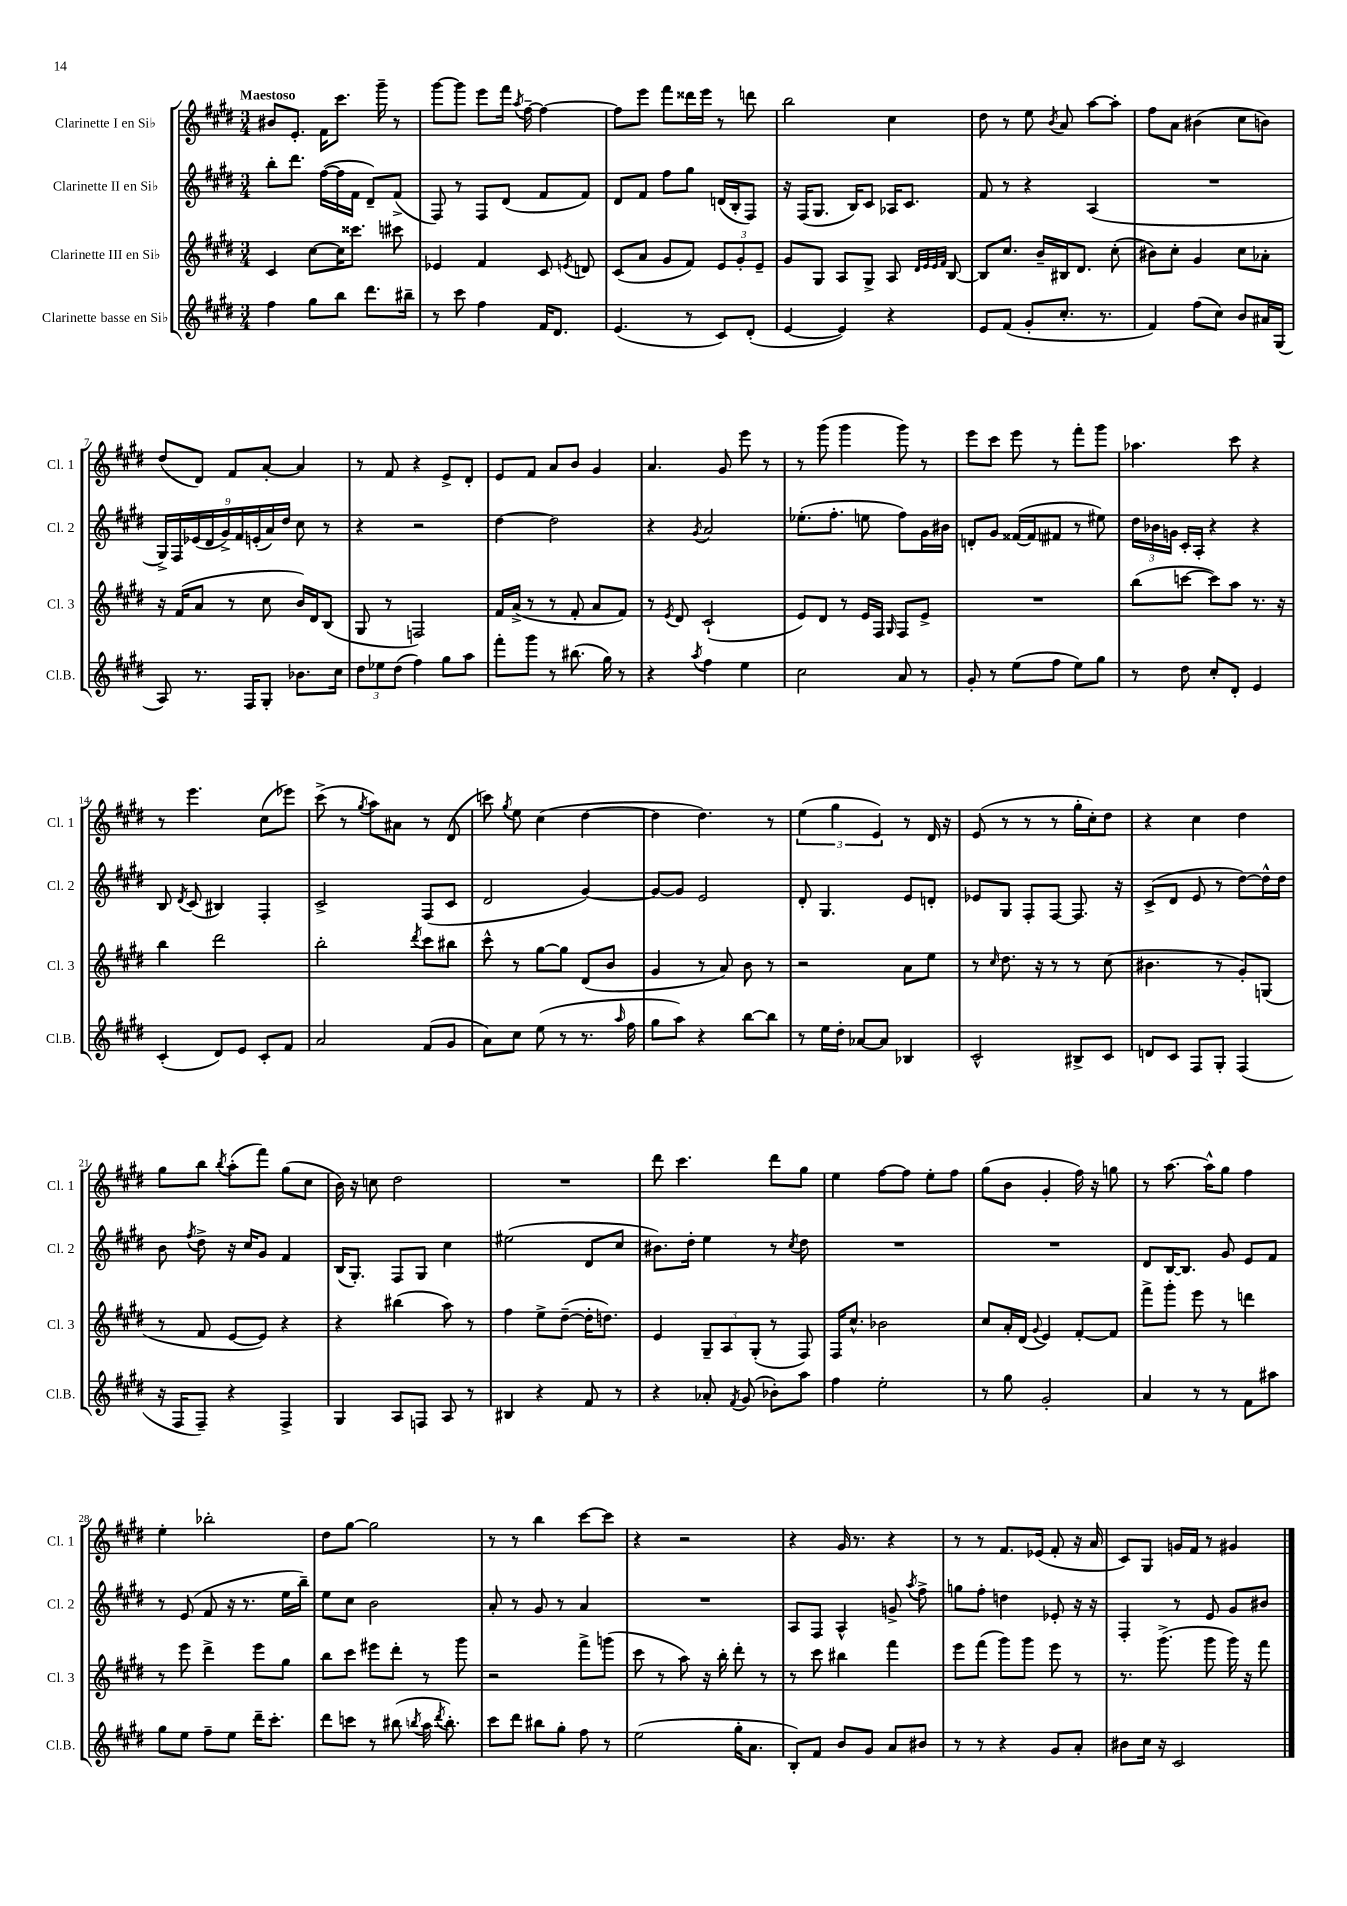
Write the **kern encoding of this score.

**kern	**kern	**kern	**kern
*part4	*part3	*part2	*part1
*staff4	*staff3	*staff2	*staff1
*I"Clarinette basse en Si♭	*I"Clarinette III en Si♭	*I"Clarinette II en Si♭	*I"Clarinette I en Si♭
*I'Cl.B.	*I'Cl. 3	*I'Cl. 2	*I'Cl. 1
*clefG2	*clefG2	*clefG2	*clefG2
*k[f#c#g#d#]	*k[f#c#g#d#]	*k[f#c#g#d#]	*k[f#c#g#d#]
*M3/4	*M3/4	*M3/4	*M3/4
=1	=1	=1	=1
!	!	!	!LO:TX:a:B:t=Maestoso
4ff#\	4c#/	8bb'\L	8b#X/L
.	.	8.ddd#\J	8.e'/J
8gg#\L	[8cc#\L	.	.
.	.	([16ff#\LL	16f#\KL
8bb\J	16cc#\K]	16ff#\]	8.ccc#\J
.	8.ccc##X\J	16f#\JJ	.
8.ddd#\L	.	8d#~/L)	.
.	.	.	16ggg#~\
.	8ccc#X\	(8f#^/J	8r
16bb#X~\Jk	.	.	.
=2	=2	=2	=2
8r	4e-X/	8F#/)	[8ggg#\L
8ccc#\	.	8r	8ggg#\J]
4ff#\	4f#/	8F#/L	8eee\L
.	.	(8d#/J	16fff#\Jk
.	.	.	8qaa/
.	.	.	[16ff#~\
16f#/KL	8c#/	8f#/L	4ff#\_
8.d#/J	.	.	.
.	8qen/	.	.
.	8dn/	8f#/J)	.
=3	=3	=3	=3
(4.e/	(8c#/L	8d#/L	8ff#\L]
.	8a/J	8f#/J	8eee\J
.	8g#/L	8ff#\L	8fff#\L
8r	8f#/J)	8gg#\J	16ddd##X\L
.	.	.	16eee\JJ
8c#/L)	12e/L	(16dn/LL	8r
.	.	16B'/J	.
.	12g#'/	.	.
(8d#'/J	.	8F#/J)	8dddn\
.	12e~/J	.	.
=4	=4	=4	=4
[4e/	8g#/L	16r	2bb\
.	.	(16F#/KL	.
.	8G#/J	8.G#/J	.
4e/])	8A/L	.	.
.	.	16B/KL)	.
.	8G#^/J	8c#/J	.
4r	8A/	16A-X/KL	4cc#\
.	.	8.c#/J	.
.	32qqd#/LLL	.	.
.	32qqe/	.	.
.	32qqe/	.	.
.	32qqf#/JJJ	.	.
.	[8B/	.	.
=5	=5	=5	=5
8e/L	8B/L]	8f#/	8dd#\
(8f#/J	8.cc#/J	8r	8r
8g#'/L	.	4r	8ee\
.	16b~/LL	.	.
.	.	.	8qb/
8.cc#'/J	16B#X/J	.	8a/
.	8.d#/J	.	.
.	.	(4A/	[8aa\L
8.r	.	.	.
.	(8cc#'\	.	8aa'\J]
=6	=6	=6	=6
4f#/)	8b#X\L)	2.r	8ff#\L
.	8cc#'\J	.	8a\J
(8ff#\L	4g#/	.	(4b#X\
8cc#\J)	.	.	.
8b/L	8cc#\L	.	8cc#\L
16a#X/L	8a-X'\J	.	8bn\J)
(16G#/JJ	.	.	.
!!LO:LB:g=z
=7	=7	=7	=7
8A/)	16r	18G#^/LL)	(8dd#/L
.	.	18F#/	.
.	(16f#/KL	.	.
.	.	(18e-X/	.
8.r	8a/J	.	8d#/J)
.	.	18d#/	.
.	.	18g#^/)	.
.	8r	.	8f#/L
.	.	18f#/	.
16F#/KL	.	.	.
.	.	(18en'/	.
8G#'/J	8cc#\	.	[8a'/J
.	.	18a/)	.
.	.	18dd#/JJ	.
8.b-X\L	16b/LL)	8cc#\	4a/]
.	16d#/J	.	.
.	(8B/J	8r	.
16cc#\Jk	.	.	.
=8	=8	=8	=8
12dd#\L	8G#/	4r	8r
12ee-X\	.	.	.
.	8r	.	8f#/
(12dd#\J	.	.	.
4ff#\)	2Fn/)	2r	4r
8gg#\L	.	.	8e^/L
8aa\J	.	.	8d#'/J
=9	=9	=9	=9
8fff#'\L	16f#/LL	[4dd#\	8e/L
.	(16a^/JJ	.	.
8ggg#\J	8r	.	8f#/J
8r	8r	2dd#\]	8a/L
(8.bb#X\	8f#'/	.	8b/J
.	8a/L	.	4g#/
16gg#\)	.	.	.
8r	8f#/J)	.	.
=10	=10	=10	=10
4r	8r	4r	4.a/
.	8qe/	.	.
.	8d#/	.	.
8qaa/	.	8qg#/	.
4ff#\	(2c#`/	2a/	.
.	.	.	8g#/
4ee\	.	.	8eee\
.	.	.	8r
=11	=11	=11	=11
2cc#\	8e/L)	(8.ee-X'\L	8r
.	8d#/J	.	(8ggg#\
.	.	8.ff#'\J	.
.	8r	.	4ggg#\
.	16e/LL	8een\	.
.	16F#/JJ	.	.
.	16qqG#/	.	.
8a/	8F#/L	8ff#\L)	8ggg#\)
8r	8e^/J	16g#\L	8r
.	.	16b#X\JJ	.
=12	=12	=12	=12
8g#'/	2.r	8dn'/L	8eee\L
8r	.	8g#/J	8ccc#\J
(8ee\L	.	([16f##X/LL	8eee\
.	.	16f##/J]	.
8ff#\J	.	8f#X/J	8r
8ee\L)	.	8r	8fff#'\L
8gg#\J	.	8ee#X\)	8ggg#\J
=13	=13	=13	=13
8r	(8bb\L	24dd#\LL	4.aa-X\
.	.	24b-X\	.
.	.	24gn\JJ	.
8dd#\	[8cccn\J	16c#'/LL	.
.	.	16A'/JJ	.
8cc#'/L	8ccc\L])	4r	.
8d#'/J	8aa\J	.	8ccc#\
4e/	8.r	4r	4r
.	16r	.	.
!!LO:LB:g=z
=14	=14	=14	=14
(4c#'/	4bb\	8B/	8r
.	.	8qd#/	.
.	.	(8c#/	4.eee\
8d#/L)	2ddd#\	4B#X/)	.
8e/J	.	.	.
8c#'/L	.	4F#'/	(8cc#\L
8f#/J	.	.	8eee-X\J)
=15	=15	=15	=15
2a/	2bb'\	2c#^/	(8ccc#^\
.	.	.	8r
.	.	.	8qgg#/
.	.	.	8aa\L)
.	.	.	8a#X\J
.	8qddd#/	.	.
(8f#/L	8ccc#\L	(8F#/L	8r
8g#/J	8bb#X\J	8c#/J	(8d#/
=16	=16	=16	=16
8a\L)	8ccc#^^\	2d#/	8cccn\)
.	.	.	8qgg#/
8cc#\J	8r	.	8ee\
(8ee\	[8gg#\L	.	(4cc#\
8r	8gg#\J]	.	.
8.r	(8d#/L	[4g#/)	[4dd#\
.	8b/J	.	.
16qqaa/	.	.	.
16ff#\	.	.	.
=17	=17	=17	=17
8gg#\L	4g#/	8g#/L_	4dd#\]
8aa\J)	.	8g#/J]	.
4r	8r	2e/	4.dd#\)
.	8a/)	.	.
[8bb\L	8b\	.	.
8bb\J]	8r	.	8r
=18	=18	=18	=18
8r	2r	8d#'/	(6ee\
16ee\LL	.	4.G#/	.
.	.	.	6gg#\
16dd#'\JJ	.	.	.
[8a-X/L	.	.	.
.	.	.	6e/)
8a-/J]	.	.	.
4B-X/	8a\L	8e/L	8r
.	8ee\J	8dn'/J	16d#/
.	.	.	16r
=19	=19	=19	=19
2c#^^/	8r	8e-X/L	(8e/
.	16qqcc#/	.	.
.	8.dd#\	8G#/J	8r
.	.	8F#'/L	8r
.	16r	.	.
.	8r	[8F#/J	8r
8B#X^/L	8r	8.F#/]	16gg#'\LL
.	.	.	16cc#'\J)
8c#/J	(8cc#\	.	8dd#\J
.	.	16r	.
=20	=20	=20	=20
8dn/L	4.b#X\	(8c#^/L	4r
8c#/J	.	8d#/J	.
8F#/L	.	8e/	4cc#\
8G#'/J	8r	8r	.
(4F#/	8g#'/L)	[8dd#\L)	4dd#\
.	(8Gn/J	16dd#^^\L]	.
.	.	16dd#\JJ	.
!!LO:LB:g=z
=21	=21	=21	=21
16r	8r	8b\	8gg#\L
16F#/KL	.	.	.
.	.	8qff#/	.
8F#~/J)	8f#/	8dd#^\	8bb\J
.	.	.	8qbb/
4r	[8e/L	16r	(8aa'\L
.	.	16cc#/KL	.
.	8e/J])	8g#/J	8fff#\J)
4F#^/	4r	4f#/	(8gg#\L
.	.	.	8cc#\J
=22	=22	=22	=22
4G#/	4r	(16B/KL	16b\)
.	.	8.G#'/J)	16r
.	.	.	8ccn\
8A/L	(4bb#X\	8F#/L	2dd#\
8Fn/J	.	8G#/J	.
8A/	8aa\)	4cc#\	.
8r	8r	.	.
=23	=23	=23	=23
4B#X/	4ff#\	(2ee#X\	2.r
4r	8ee^\L	.	.
.	([8dd#~\J	.	.
8f#/	16dd#'\KL]	8d#/L	.
.	8.ddn\J)	.	.
8r	.	8cc#/J	.
=24	=24	=24	=24
4r	4e/	8.b#X\L)	8ddd#\
.	.	.	4.ccc#\
.	.	16dd#'\Jk	.
8a-X'/	12G#~/L	4ee\	.
.	12A/	.	.
8qf#/	.	.	.
(8g#/	.	.	.
.	(12G#'/J	.	.
8b-X'\L)	8r	8r	8ddd#\L
.	.	8qcc#/	.
8aa\J	8F#/)	8dd#\	8gg#\J
=25	=25	=25	=25
4ff#\	16F#/KL	2.r	4ee\
.	8.cc#^^/J	.	.
2ee'\	2b-X\	.	[8ff#\L
.	.	.	8ff#\J]
.	.	.	8ee'\L
.	.	.	8ff#\J
=26	=26	=26	=26
8r	8cc#/L	2.r	(8gg#\L
8gg#\	16a'/L	.	8b\J
.	(16d#/JJ	.	.
.	8qqg#/	.	.
2g#'/	4e/)	.	4g#'/
.	[8f#'/L	.	16ff#\)
.	.	.	16r
.	8f#/J]	.	8ggn\
=27	=27	=27	=27
4a/	8fff#^\L	8d#/L	8r
.	8ggg#'\J	[16B/K	[8.aa\
.	.	8.B/J]	.
8r	8eee\	.	.
.	.	.	16aa^^\KL]
8r	8r	8g#/	8gg#\J
8f#\L	4dddn\	8e/L	4ff#\
8aa#X\J	.	8f#/J	.
!!LO:LB:g=z
=28	=28	=28	=28
8gg#\L	8r	8r	4ee'\
8ee\J	8eee\	(8e/	.
8ff#~\L	4ddd#^\	8f#/	2bb-X'\
8ee\J	.	16r	.
.	.	8.r	.
16ddd#~\KL	8eee\L	.	.
8.ccc#'\J	.	.	.
.	8gg#\J	16ee\LL	.
.	.	16bb~\JJ)	.
=29	=29	=29	=29
8ddd#\L	8bb\L	8ee\L	8dd#\L
8cccn\J	8ccc#\J	8cc#\J	[8gg#\J
8r	8eee#X\L	2b\	2gg#\]
(8bb#X\	8ddd#'\J	.	.
8qbbn/	.	.	.
16aa\	8r	.	.
8qddd#/	.	.	.
8.bb'\)	.	.	.
.	8ggg#\	.	.
=30	=30	=30	=30
8ccc#\L	2r	8a'/	8r
8ddd#\J	.	8r	8r
8bb#X\L	.	8g#/	4bb\
8gg#'\J	.	8r	.
8ff#\	8fff#^\L	4a/	[8ccc#\L
8r	(8gggn\J	.	8ccc#\J]
=31	=31	=31	=31
(2ee\	8ccc#\	2.r	4r
.	8r	.	.
.	8aa\)	.	2r
.	16r	.	.
.	16bb'\	.	.
16gg#'\KL	8ddd#'\	.	.
8.a\J	.	.	.
.	8r	.	.
=32	=32	=32	=32
8B'/L)	8r	8A/L	4r
8f#/J	8ccc#\	8F#/J	.
8b/L	4bb#X\	4A^^/	16g#/
.	.	.	8.r
8g#/J	.	.	.
8a/L	4fff#\	8gn^/	4r
.	.	8qaa/	.
8b#X/J	.	8ff#^\	.
=33	=33	=33	=33
8r	8eee\L	8ggn\L	8r
8r	(8fff#\J	8ff#'\J	8r
4r	8ggg#\L)	4ddn\	8.f#/L
.	8ggg#\J	.	.
.	.	.	(16e-X/Jk
8g#/L	8eee\	8e-X'/	8f#'/
8a'/J	8r	16r	16r
.	.	16r	16a/
=34	=34	=34	=34
8b#X\L	8.r	4F#'/	8c#/L)
16cc#\Jk	.	.	8G#/J
16r	(8.ggg#^\	.	.
2c#/	.	8r	16gn/LL
.	.	.	16f#/JJ
.	8ggg#\	8e/	8r
.	16ggg#\)	8g#/L	4g#X/
.	16r	.	.
.	8fff#\	8b#X/J	.
==	==	==	==
*-	*-	*-	*-
